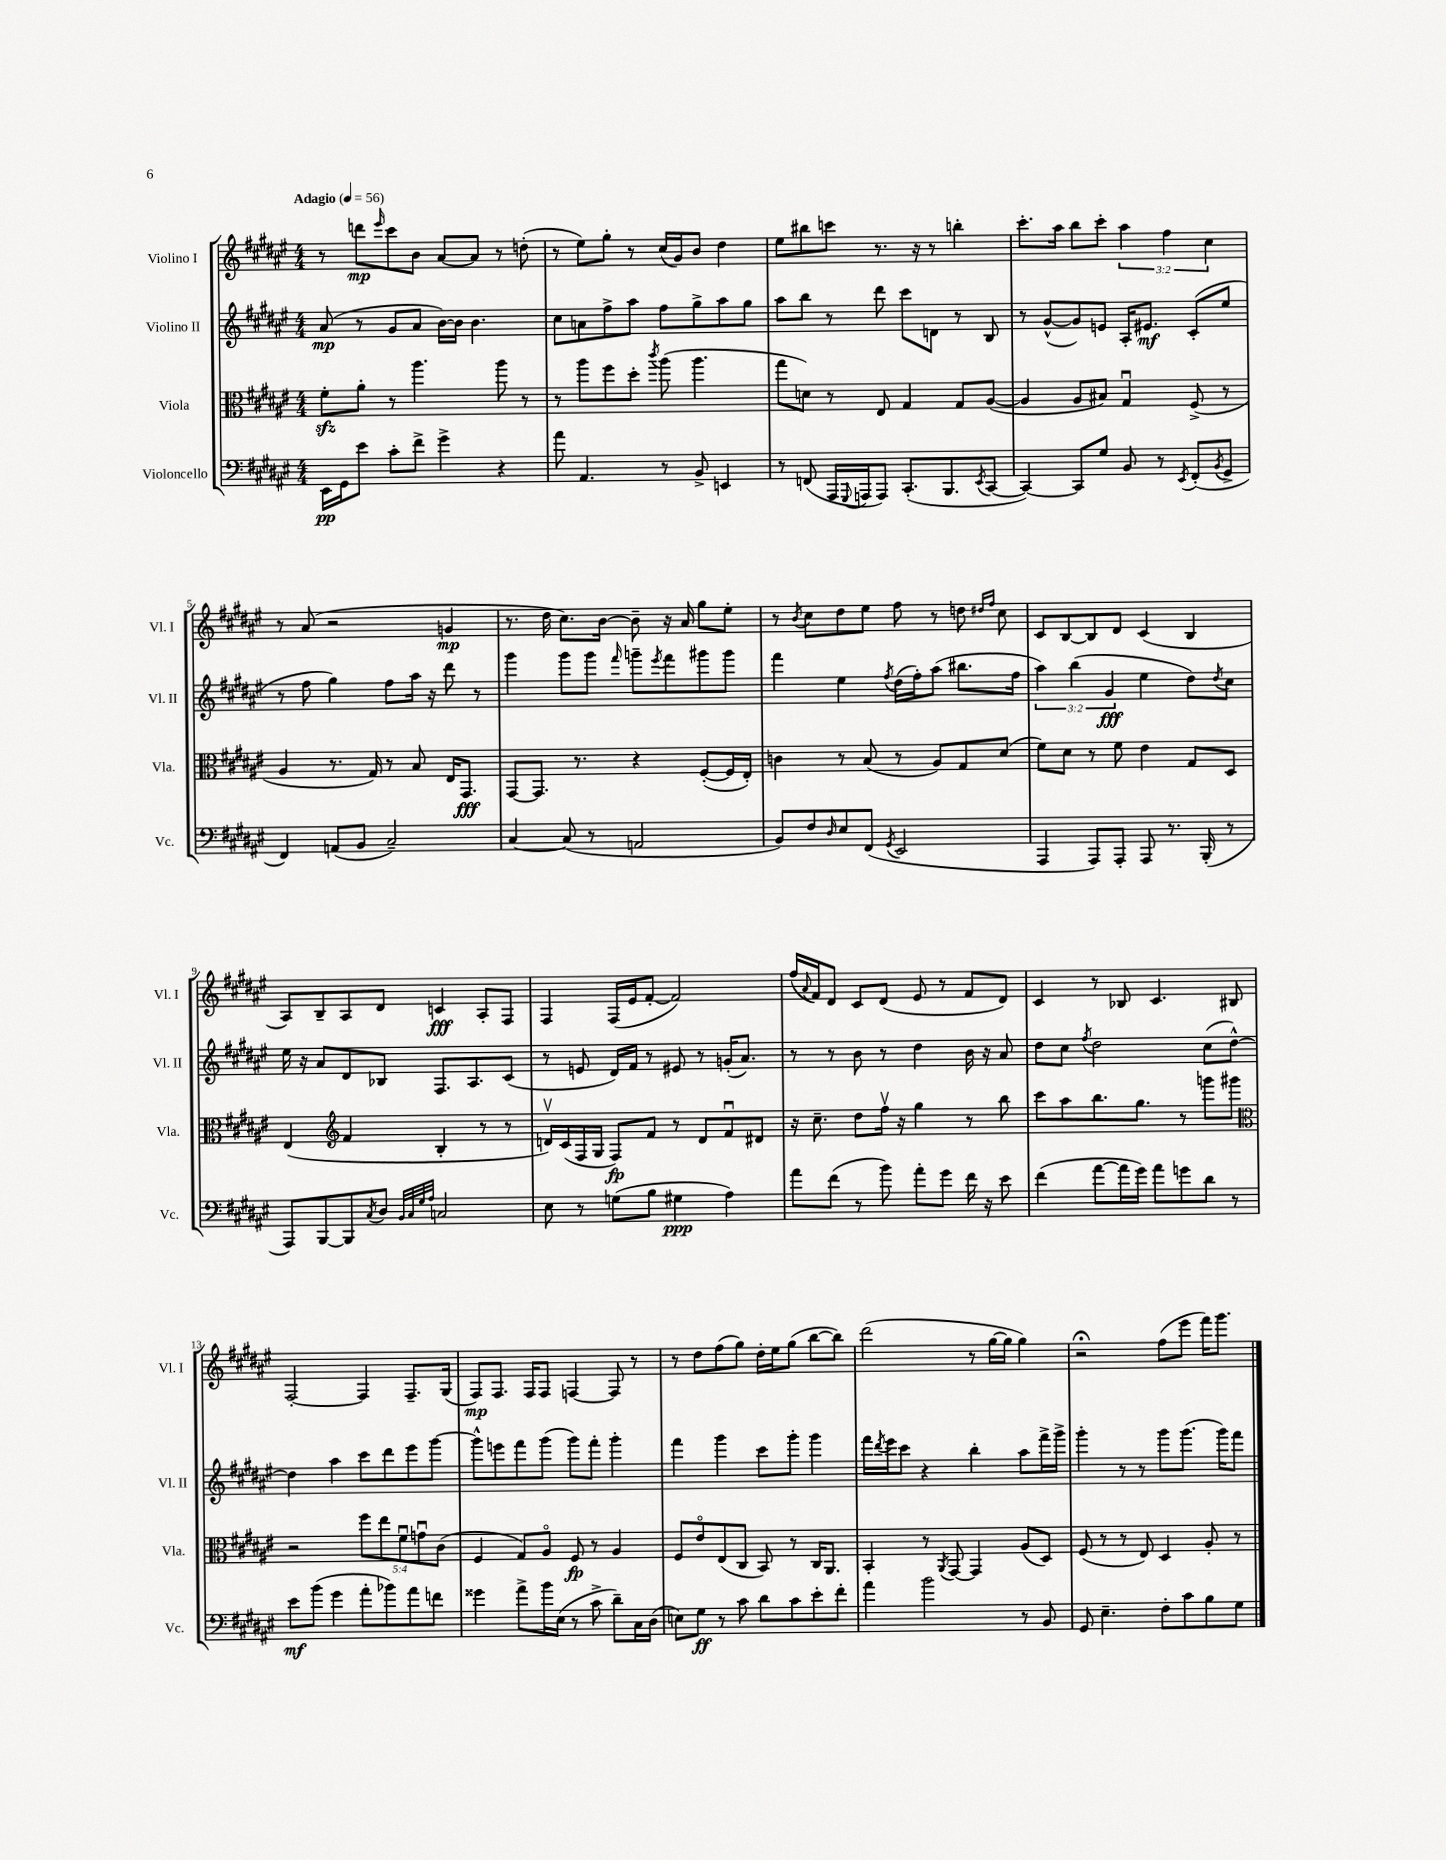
<<
\new StaffGroup <<
\new Staff = "s0" \with { instrumentName = "Violino I" shortInstrumentName = "Vl. I" } {
    \clef treble \key fis \major \numericTimeSignature \time 4/4 \override Staff.TupletNumber.text = #tuplet-number::calc-fraction-text \tempo "Adagio" 4 = 56
    r8 d'''8\mp \grace { eis'''16 } cis'''8 b'8 ais'8~ ais'8 r8 d''8-.( |
    r8 eis''8) gis''8-. r8 cis''16( gis'16) b'8 dis''4 |
    eis''8 bis''8 c'''8 r8. r16 r8 b''4-. |
    cis'''8.-. ais''16 b''8 cis'''8-. \tuplet 3/2 { ais''4 fis''4 cis''4 } |
    r8 ais'8( r2 g'4\mp |
    r8. dis''16 cis''8.) b'16~ b'8-- r16 ais'16 gis''8 eis''8-. |
    r8 \acciaccatura { b'8 } cis''8 dis''8 eis''8 fis''8 r8 d''8 \grace { dis''16 fis''16 } cis''8 |
    cis'8 b8~ b8 dis'8 cis'4( b4 |
    ais8) b8-- ais8 dis'8 c'4\fff ais8-. fis8 |
    fis4 fis16( eis'16 fis'8~-. fis'2) |
    fis''16( \appoggiatura { ais'8 } fis'16) dis'8 cis'8 dis'8( eis'8 r8 fis'8 dis'8) |
    cis'4 r8 bes8 cis'4. bis8 |
    fis2~-. fis4 fis8.-- gis16( |
    fis8\mp) fis8. fis16 fis8 f4~ f8 r8 |
    r8 dis''8 fis''8( gis''8) dis''16-. eis''16 gis''8( b''8~ b''8) |
    dis'''2( r8 gis''16~ gis''16 gis''4) |
    r2\fermata fis''8( eis'''8 fis'''16) gis'''8. \bar "|." |
}
\new Staff = "s1" \with { instrumentName = "Violino II" shortInstrumentName = "Vl. II" } {
    \clef treble \key fis \major \numericTimeSignature \time 4/4 \override Staff.TupletNumber.text = #tuplet-number::calc-fraction-text
    ais'8\mp( r8 gis'8 ais'8 b'16~) b'16 b'4. |
    cis''8 a'8 fis''8-> ais''8 fis''8 gis''8-> ais''8 gis''8 |
    ais''8 b''8 r8 dis'''8 cis'''8 d'8 r8 b8 |
    r8 gis'8~-^( gis'8) e'8 ais16-. eis'8.\mf cis'8-.( eis''8 |
    r8 fis''8 gis''4) fis''8 ais''16 r16 dis'''8 r8 |
    gis'''4 gis'''8 gis'''8 \grace { fis'''16 } g'''8-- \acciaccatura { eis'''8 } fis'''8 gis'''8 gis'''8 |
    fis'''4 eis''4 \acciaccatura { fis''8 } dis''16( fis''16-.) ais''8( bis''8. fis''16 |
    \tuplet 3/2 { ais''4) b''4( gis'4\fff } eis''4 dis''8) \acciaccatura { dis''8 } cis''8 |
    eis''16 r16 ais'8 dis'8 bes8 fis8. ais8. cis'8( |
    r8 e'8 dis'16) fis'16 r8 eis'8 r8 g'16-.( ais'8.) |
    r8 r8 b'8 r8 dis''4 b'16 r16 ais'8 |
    dis''8 cis''8 \acciaccatura { fis''8 } dis''2 cis''8( dis''8~-^) |
    dis''4 ais''4 cis'''8 dis'''8 eis'''8 gis'''8~ |
    gis'''8-^ e'''8 fis'''8 gis'''8( gis'''8) fis'''8-. gis'''4-. |
    fis'''4 gis'''4 cis'''8 gis'''8-. gis'''4 |
    fis'''16 \acciaccatura { dis'''8 } eis'''16 cis'''8 r4 b''4-. ais''8 fis'''16-> gis'''16-> |
    gis'''4-. r8 r8 gis'''8 gis'''8.( gis'''16) fis'''8 \bar "|." |
}
\new Staff = "s2" \with { instrumentName = "Viola" shortInstrumentName = "Vla." } {
    \clef alto \key fis \major \numericTimeSignature \time 4/4 \override Staff.TupletNumber.text = #tuplet-number::calc-fraction-text
    fis'8-.\sfz ais'8-. r8 ais''4. ais''8 r8 |
    r8 ais''8 fis''8 dis''8-. \acciaccatura { cis'''8 } ais''8( ais''4. |
    gis''8 d'8) r8 eis8 gis4 gis8 ais8~( |
    ais4 ais8 bis8) gis4\downbow fis8->( r8 |
    ais4 r8. gis16) r8 b8 eis16 gis,8.\fff |
    gis,8~ gis,8. r8. r4 fis8~-.( fis16 eis16-.) |
    c'4 r8 b8( r8 ais8) gis8 dis'8( |
    fis'8) dis'8 r8 fis'8 eis'4 gis8 dis8 |
    eis4( \clef treble fis'4 b4-. r8 r8 |
    d'16\upbow) cis'16( fis16 gis16 fis8\fp) fis'8 r8 d'8 fis'8\downbow dis'8 |
    r16 cis''8.-- dis''8 fis''16\upbow r16 gis''4 r8 b''8 |
    cis'''8 ais''8 b''8. gis''8. r8 g'''8 gis'''8 |
    \clef alto r2 \tuplet 5/4 { fis''8 eis''8 fis'8\downbow g'8\downbow cis'8( } |
    fis4 gis8) ais8\flageolet fis8\fp r8 ais4 |
    fis8 eis'8\flageolet eis8( cis8 b,8) r8 cis16 ais,8. |
    b,4-. r8 \acciaccatura { ais,8 } gis,8~ gis,4 ais8( dis8) |
    fis8( r8 r8 eis8) dis4 ais8-. r8 \bar "|." |
}
\new Staff = "s3" \with { instrumentName = "Violoncello" shortInstrumentName = "Vc." } {
    \clef bass \key fis \major \numericTimeSignature \time 4/4
    eis,16\pp gis,16 eis'8 cis'8-. fis'8-> gis'4-> r4 |
    ais'8 ais,4. r8 b,8-> e,4 |
    r8 f,8( ais,,16 \appoggiatura { gis,,8 } a,,16 a,,8) cis,8.-.( b,,8. \acciaccatura { eis,8 } cis,8~ |
    cis,4~) cis,8 gis8 b,8 r8 \acciaccatura { eis,8 } fis,8-.( \acciaccatura { b,8 } gis,8-> |
    fis,4) a,8( b,8 cis2--) |
    cis4~ cis8( r8 a,2 |
    b,8) fis8 \grace { dis16 } eis8 fis,8( \acciaccatura { gis,8 } eis,2 |
    ais,,4 ais,,8) ais,,8-. ais,,8 r8. b,,16-.( r8 |
    ais,,8) b,,8~ b,,8 \acciaccatura { cis8 } dis8 \grace { b,32 cis32 gis32 ais32 } c2 |
    eis8 r8 g8( b8 gis4\ppp ais4) |
    ais'8 fis'8( r8 b'8) ais'8-. gis'8 fis'16 r16 eis'8 |
    fis'4( ais'8~ ais'16 gis'16) ais'8 g'8 dis'8 r8 |
    eis'8\mf b'8( gis'4 ais'8-. bes'8) ais'8 f'8 |
    gisis'4 ais'8-> b'16 eis16( r8 cis'8-> dis'8--) cis16 dis16( |
    e8) gis8\ff r8 cis'8 dis'8 cis'8 eis'8-. fis'8-. |
    ais'4 b'2 r8 b,8 |
    gis,8 eis4.-- fis8-. cis'8 b8 gis8 \bar "|." |
}
>>
>>
